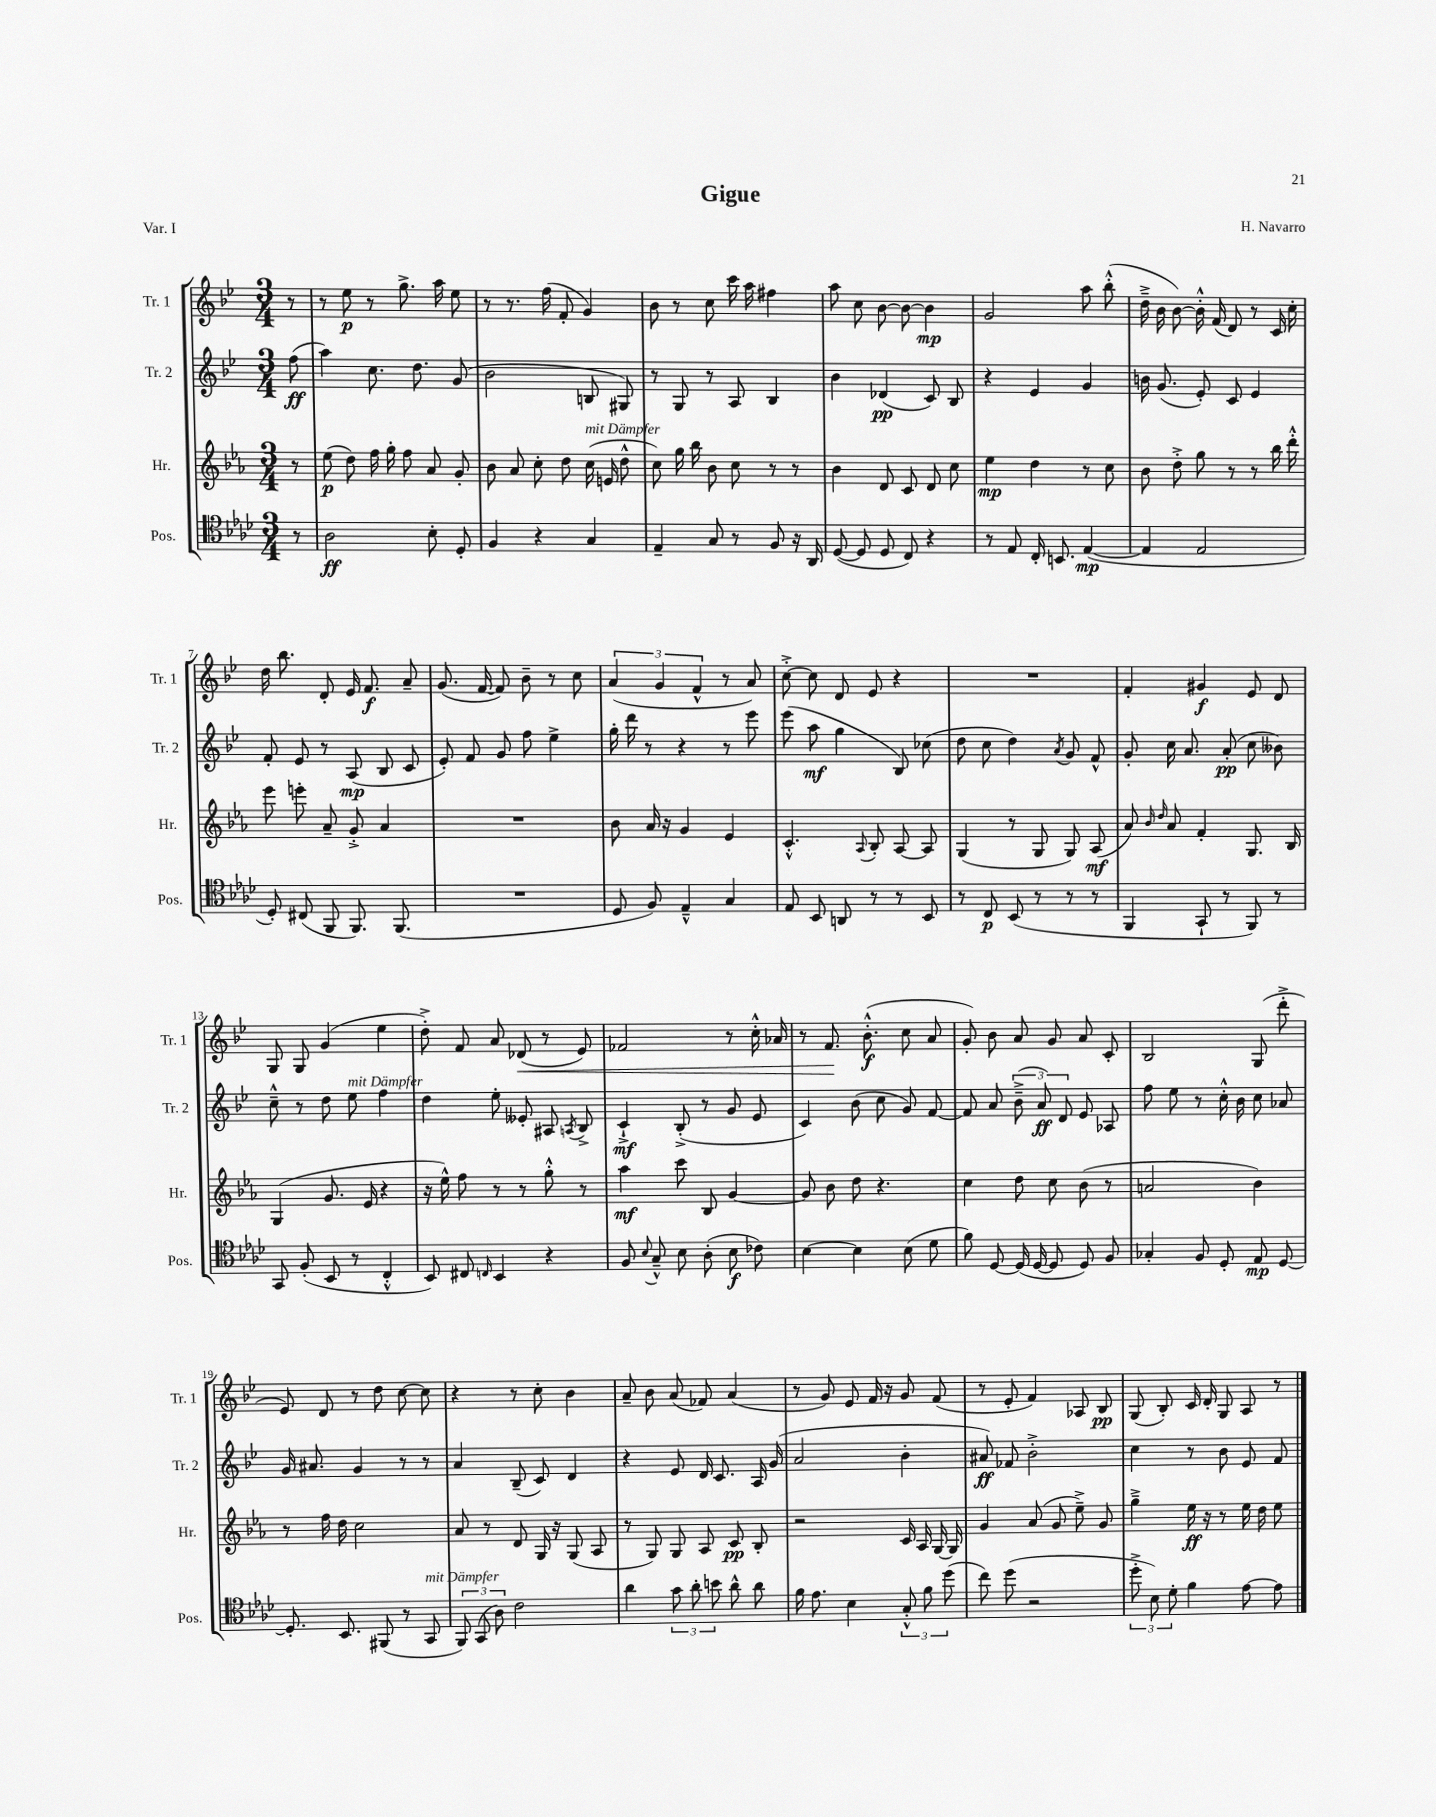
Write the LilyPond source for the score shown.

\header { title = "Gigue" composer = "H. Navarro" piece = "Var. I" }
<<
\new StaffGroup <<
\new Staff = "s0" \with { instrumentName = "Tr. 1" shortInstrumentName = "Tr. 1" } {
    \clef treble \key bes \major \numericTimeSignature \time 3/4 \partial 8
    \autoBeamOff r8 |
    r8 ees''8\p r8 g''8.-> a''16 ees''8 |
    r8 r8. f''16( f'8-. g'4) |
    bes'8 r8 c''8 c'''16 a''16 fis''4 |
    a''8 c''8 bes'8~ bes'8~ bes'4\mp |
    g'2 a''8 bes''8-.-^( |
    d''16---> bes'16 bes'8~) bes'16-.-^ f'16( d'8) r8 c'16 c''16-. |
    d''16 bes''8. d'8-. ees'16 f'8.\f a'8-- |
    g'8.( f'16~ f'8) bes'8-- r8 c''8 |
    \tuplet 3/2 { a'4( g'4 f'4-^ } r8 a'8) |
    c''8~-.-> c''8 d'8 ees'8 r4 |
    R2. |
    f'4-. gis'4\f ees'8 d'8 |
    g8 g8 g'4( ees''4 |
    d''8-.->) f'8 a'8 des'8\<( r8 ees'8) |
    fes'2 r8 c''16-.-^ aes'16 |
    r8 f'8.\! bes'8.-.-^\f( c''8 a'8 |
    g'8-.) bes'8 a'8 g'8 a'8 c'8-. |
    bes2 g8( d'''8-.-> |
    ees'8) d'8 r8 d''8 c''8~ c''8 |
    r4 r8 c''8-. bes'4 |
    a'8-- bes'8 a'8( fes'8) a'4( |
    r8 g'8) ees'8 f'16 r16 g'8 f'8( |
    r8 ees'8-. f'4) aes8 bes8\pp |
    g8( bes8-.) c'16 d'16-. g8 a8 r8 \bar "|." |
}
\new Staff = "s1" \with { instrumentName = "Tr. 2" shortInstrumentName = "Tr. 2" } {
    \clef treble \key bes \major \numericTimeSignature \time 3/4 \partial 8
    \autoBeamOff f''8\ff( |
    a''4) c''8. d''8. g'8( |
    bes'2 b8 gis8) |
    r8 g8 r8 a8 bes4 |
    bes'4 des'4\pp( c'8) bes8 |
    r4 ees'4 g'4 |
    b'16 g'8.( ees'8-.) c'8 ees'4 |
    f'8-. ees'8 r8 a8\mp( bes8 c'8 |
    ees'8-.) f'8 g'8 f''8 ees''4-> |
    g''16-. d'''16 r8 r4 r8 ees'''8 |
    ees'''8( a''8\mf g''4 bes8) ces''8( |
    d''8 c''8 d''4) \acciaccatura { a'8 } g'8 f'8-^ |
    g'8-. c''16 a'8. a'8-.\pp( c''8 beses'8) |
    c''8---^ r8 d''8 ees''8^\markup { \italic "mit Dämpfer" } f''4 |
    d''4 ees''8-. eeses'8-. ais8 \acciaccatura { a8 } bes8-> |
    c'4-!->\mf bes8-.->( r8 g'8 ees'8 |
    c'4) bes'8( c''8 g'8) f'8~ |
    f'8 a'8 \tuplet 3/2 { bes'8--->( a'8\ff) d'8 } ees'8 aes8 |
    f''8 ees''8 r8 c''16-.-^ bes'16 c''8 aes'8 |
    g'16 ais'8. g'4 r8 r8 |
    a'4 bes8--( c'8) d'4 |
    r4 ees'8 d'16 c'8. a16 g'16( |
    a'2 bes'4-. |
    ais'8\ff) fes'8 bes'2-.-> |
    c''4 r8 bes'8 ees'8 f'8 \bar "|." |
}
\new Staff = "s2" \with { instrumentName = "Hr." shortInstrumentName = "Hr." } {
    \clef treble \key ees \major \numericTimeSignature \time 3/4 \partial 8
    \autoBeamOff r8 |
    ees''8\p( d''8) f''16 g''16-. f''8 aes'8 g'8-. |
    bes'8 aes'8 c''8-. d''8 c''16^\markup { \italic "mit Dämpfer" }( e'16 d''8-^ |
    c''8) g''16 bes''16 bes'8 c''8 r8 r8 |
    bes'4 d'8 c'8 d'8 c''8 |
    ees''4\mp d''4 r8 c''8 |
    bes'8 d''8-.-> g''8 r8 r8 bes''16 d'''16-.-^ |
    ees'''8 e'''8-. aes'8-- g'8-.-> aes'4 |
    R2. |
    bes'8 aes'16 r16 g'4 ees'4 |
    c'4.-.-^ \appoggiatura { aes8 } bes8-. aes8~ aes8 |
    g4( r8 g8 g8) aes8\mf( |
    aes'8) \grace { bes'16 d''16 } aes'8 f'4-. g8. bes16 |
    g4( g'8. ees'16 r4 |
    r16 ees''16-^) f''8 r8 r8 g''8-.-^ r8 |
    aes''4\mf c'''8 bes8 g'4~ |
    g'8 bes'8 d''8 r4. |
    c''4 d''8 c''8 bes'8( r8 |
    a'2 bes'4) |
    r8 f''16 d''16 c''2 |
    aes'8 r8 d'8 g16 r16 g8( aes8 |
    r8 g8) g8 aes8 c'8\pp bes8-. |
    r2 c'16 aes16 g16~ g16 |
    g'4 aes'8( g'8 ees''8--->) g'8 |
    g''4---> ees''16\ff r16 r8 ees''16 d''16 ees''8 \bar "|." |
}
\new Staff = "s3" \with { instrumentName = "Pos." shortInstrumentName = "Pos." } {
    \clef tenor \key aes \major \numericTimeSignature \time 3/4 \partial 8
    \autoBeamOff r8 |
    aes2\ff bes8-. des8-. |
    f4 r4 g4 |
    ees4-- g8 r8 f8 r16 aes,16 |
    des8~( des8 des8 c8) r4 |
    r8 ees8 c16-. b,8. ees4~\mp( |
    ees4 ees2 |
    des8-.) cis8( f,8 f,8.) f,8.( |
    R2. |
    des8 f8) ees4---^ g4 |
    ees8 bes,8 a,8 r8 r8 bes,8 |
    r8 c8\p bes,8( r8 r8 r8 |
    f,4 g,8-! r8 f,8) r8 |
    g,8 f8-.( bes,8 r8 c4-.-^ |
    bes,8) cis8 \grace { c16 } bes,4 r4 |
    f8 \appoggiatura { bes8 } g8---^ bes8 aes8-.( bes8\f ces'8) |
    bes4~ bes4 bes8( des'8 |
    f'8) des8~ des16( des16~ des8 des8) f8 |
    ges4-. f8 des8-. ees8\mp des8~ |
    des8.-. bes,8. fis,8( r8 g,8^\markup { \italic "mit Dämpfer" } |
    \tuplet 3/2 { f,8) g,8( aes8) } c'2 |
    aes'4 \tuplet 3/2 { g'8 aes'8-. b'8 } aes'8-^ aes'8 |
    f'16 ees'8. bes4 \tuplet 3/2 { g8-.-^ f'8 des''8( } |
    c''8) des''8( r2 |
    \tuplet 3/2 { des''8-.-> bes8) des'8-. } f'4 ees'8~ ees'8 \bar "|." |
}
>>
>>
